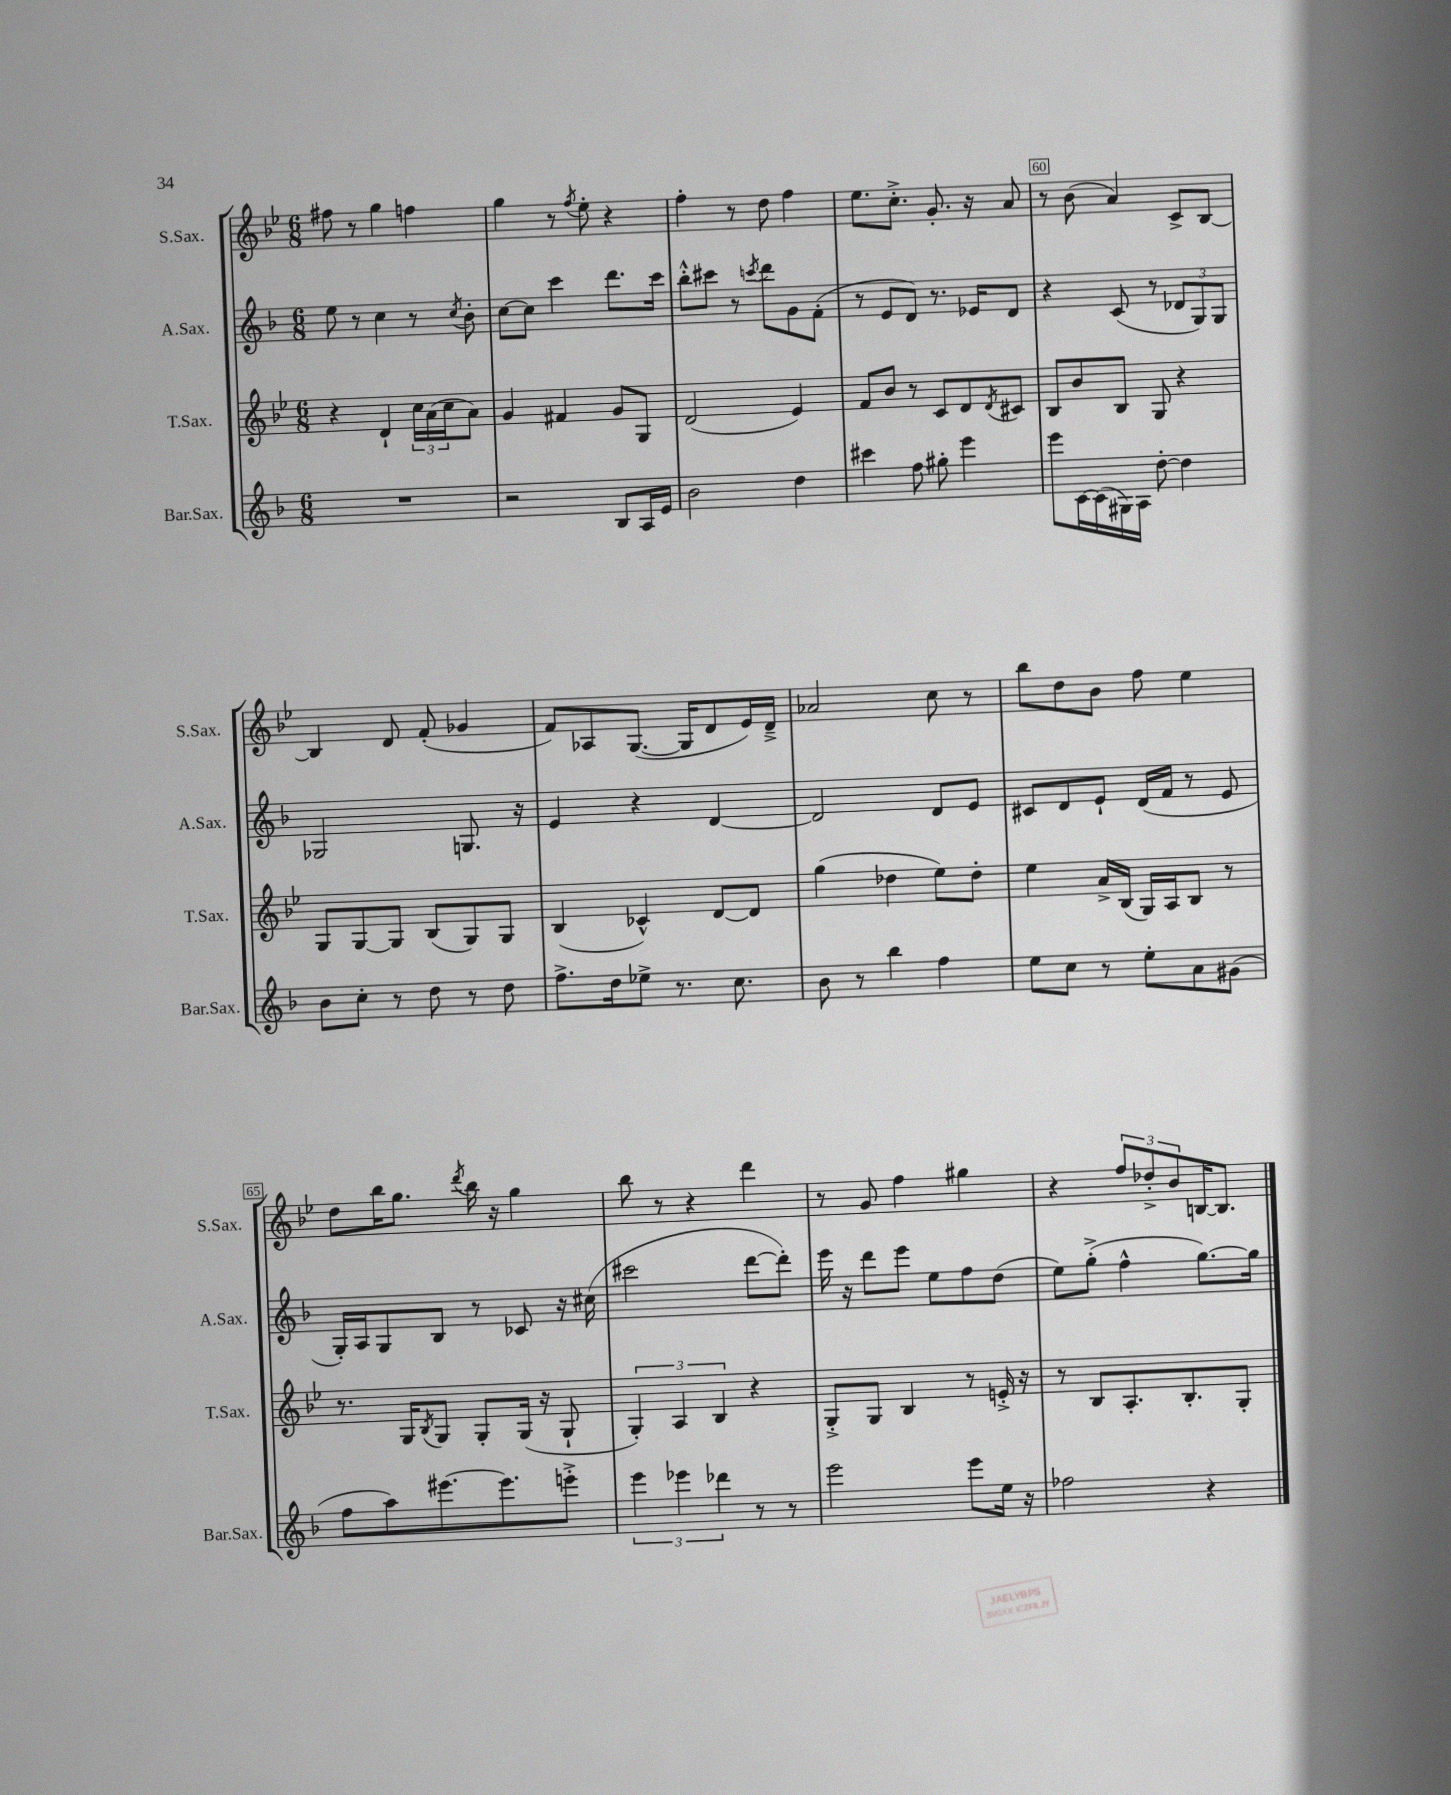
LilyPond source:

<<
\new StaffGroup <<
\new Staff = "s0" \with { instrumentName = "S.Sax." shortInstrumentName = "S.Sax." } {
    \clef treble \key bes \major \numericTimeSignature \time 6/8
    fis''8 r8 g''4 f''4 |
    g''4 r8 \acciaccatura { f''8 } ees''8-. r4 |
    f''4-. r8 d''8 f''4 |
    ees''8. c''8.-.-> g'8.-. r16 a'8 |
    r8 bes'8( a'4) c'8-> bes8~ |
    bes4 d'8 f'8-.( ges'4 |
    f'8) aes8 g8.~( g16 d'8 ees'16) d'16---> |
    aes'2 c''8 r8 |
    bes''8 d''8 bes'8 f''8 ees''4 |
    d''8 bes''16 g''8. \acciaccatura { d'''8 } bes''16 r16 g''4 |
    bes''8 r8 r4 d'''4 |
    r8 g'8 f''4 gis''4 |
    r4 \tuplet 3/2 { f''8 des''8-.-> bes'8 } b16~ b8. \bar "|." |
}
\new Staff = "s1" \with { instrumentName = "A.Sax." shortInstrumentName = "A.Sax." } {
    \clef treble \key f \major \numericTimeSignature \time 6/8
    e''8 r8 c''4 r8 \acciaccatura { c''8 } bes'8-. |
    c''8~ c''8 c'''4 d'''8. c'''16 |
    bes''8-.-^ cis'''8 r8 \acciaccatura { c'''8 } d'''8 g'8 f'8-.( |
    r8 e'8 d'8) r8. ees'16 d'8 |
    r4 c'8( r8 \tuplet 3/2 { des'8 g8) g8 } |
    ges2 g8. r16 |
    e'4 r4 d'4~ |
    d'2 d'8 e'8 |
    cis'8 d'8 e'8-! d'16( f'16 r8 e'8 |
    g16-.) a16 g8 bes8 r8 ces'8 r16 cis''16( |
    cis'''2 d'''8~ d'''8-.) |
    e'''16 r16 d'''8 e'''8 e''8 f''8 d''8( |
    e''8) g''8-.->( f''4-^ g''8.~) g''16 \bar "|." |
}
\new Staff = "s2" \with { instrumentName = "T.Sax." shortInstrumentName = "T.Sax." } {
    \clef treble \key bes \major \numericTimeSignature \time 6/8
    r4 d'4-! \tuplet 3/2 { c''16 a'16( c''16 } a'8) |
    g'4 fis'4 g'8 g8 |
    d'2( ees'4) |
    f'8 bes'8 r8 c'8 d'8 \acciaccatura { d'8 } cis'8 |
    bes8 bes'8 bes8 g8 r4 |
    g8 g8~ g8 bes8( g8) g8 |
    bes4( ces'4-^) d'8~ d'8 |
    g''4( des''4 ees''8) des''8-. |
    ees''4 a'16-> bes16( g16) a16 bes8 r8 |
    r8. g16 \acciaccatura { bes8 } g8 g8-. g16( r16 g8-! |
    \tuplet 3/2 { g4-.) a4 bes4 } r4 |
    g8-.-> g8 bes4 r8 e'16-.-> r16 |
    r8 bes8 a8.-. bes8.-. g8-. \bar "|." |
}
\new Staff = "s3" \with { instrumentName = "Bar.Sax." shortInstrumentName = "Bar.Sax." } {
    \clef treble \key f \major \numericTimeSignature \time 6/8
    R2. |
    r2 bes8 a16 e'16 |
    bes'2 d''4 |
    cis'''4 f''8 gis''8-. e'''4 |
    e'''8 c'16~ c'16( gis16) a16 d''8~-. d''4 |
    bes'8 c''8-. r8 d''8 r8 d''8 |
    f''8.-> d''16 ees''8-> r8. c''8. |
    bes'8 r8 bes''4 f''4 |
    e''8 c''8 r8 e''8-. a'8 gis'8( |
    f''8 a''8) eis'''8.~ eis'''8. e'''8-.-> |
    \tuplet 3/2 { e'''4 ees'''4 des'''4 } r8 r8 |
    e'''2 e'''8 e''16 r16 |
    fes''2 r4 \bar "|." |
}
>>
>>
\layout { \context { \Score currentBarNumber = #56 \override BarNumber.break-visibility = ##(#f #t #t) barNumberVisibility = #(every-nth-bar-number-visible 5) \override BarNumber.stencil = #(make-stencil-boxer 0.1 0.3 ly:text-interface::print) } }
